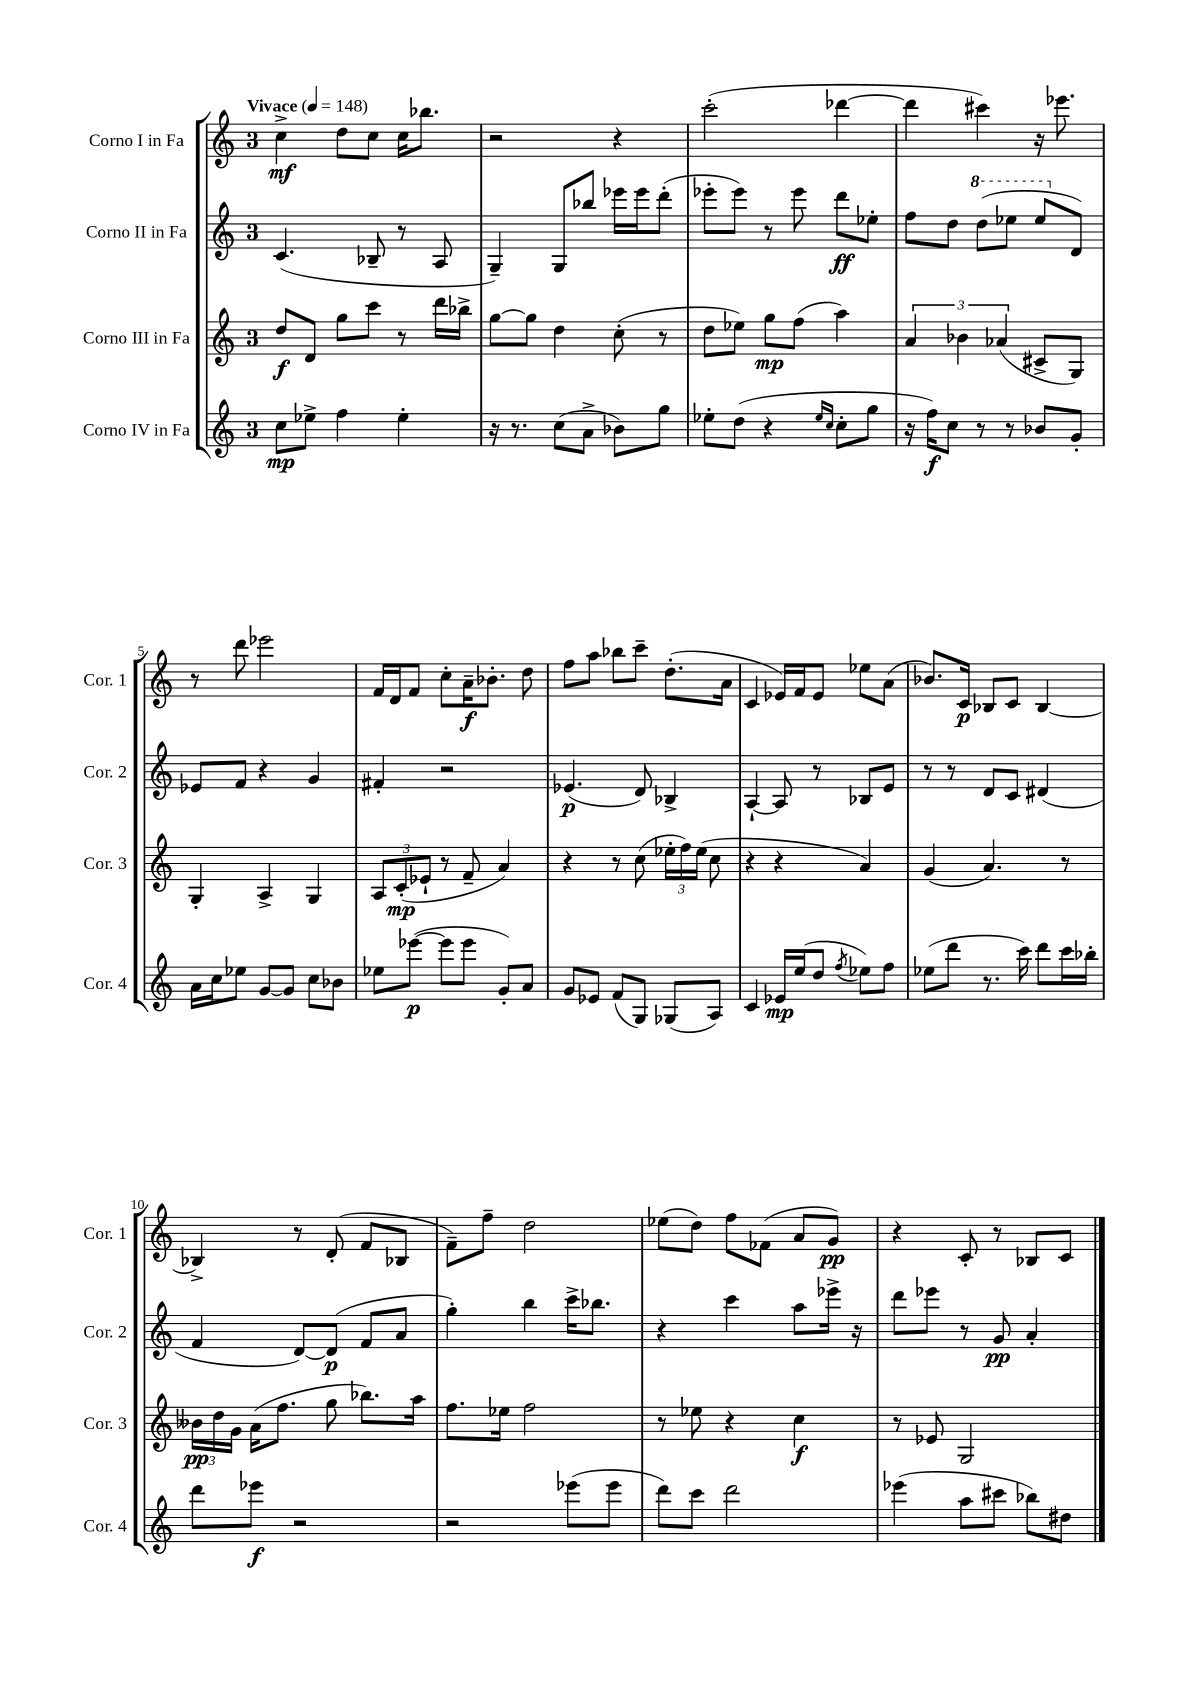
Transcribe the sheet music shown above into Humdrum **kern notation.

**kern	**dynam	**kern	**dynam	**kern	**dynam	**kern	**dynam
*part4	*part4	*part3	*part3	*part2	*part2	*part1	*part1
*staff4	*staff4	*staff3	*staff3	*staff2	*staff2	*staff1	*staff1
*I"Corno IV in Fa	*	*I"Corno III in Fa	*	*I"Corno II in Fa	*	*I"Corno I in Fa	*
*I'Cor. 4	*	*I'Cor. 3	*	*I'Cor. 2	*	*I'Cor. 1	*
*clefG2	*	*clefG2	*	*clefG2	*	*clefG2	*
*k[]	*	*k[]	*	*k[]	*	*k[]	*
*M3/4	*	*M3/4	*	*M3/4	*	*M3/4	*
*MM148	*	*MM148	*	*MM148	*	*MM148	*
=1	=1	=1	=1	=1	=1	=1	=1
!	!	!	!	!	!	!LO:TX:a:B:t=Vivace	!
8cc\L	mp	8dd/L	f	(4.c/	.	4cc^\	mf
8ee-X^\J	.	8d/J	.	.	.	.	.
4ff\	.	8gg\L	.	.	.	8dd\L	.
.	.	8ccc\J	.	8B-X~/	.	8cc\J	.
4ee-'\	.	8r	.	8r	.	16cc\KL	.
.	.	.	.	.	.	8.bb-X\J	.
.	.	16ddd\LL	.	8A/	.	.	.
.	.	16bb-X^\JJ	.	.	.	.	.
=2	=2	=2	=2	=2	=2	=2	=2
16r	.	[8gg\L	.	4G~/)	.	2r	.
8.r	.	.	.	.	.	.	.
.	.	8gg\J]	.	.	.	.	.
(8cc\L	.	4dd\	.	8G/L	.	.	.
8a^\J	.	.	.	8bb-X/J	.	.	.
8b-X\L)	.	(8cc'\	.	16eee-X\LL	.	4r	.
.	.	.	.	16eee-\J	.	.	.
8gg\J	.	8r	.	(8ddd'\J	.	.	.
=3	=3	=3	=3	=3	=3	=3	=3
8ee-X'\L	.	8dd\L	.	8eee-X'\L	.	(2ccc'\	.
(8dd\J	.	8ee-X\J)	.	8eee-\J)	.	.	.
4r	.	8gg\L	mp	8r	.	.	.
.	.	(8ff\J	.	8eee-\	.	.	.
16qqee-/LL	.	.	.	.	.	.	.
16qqcc/JJ	.	.	.	.	.	.	.
8cc'\L	.	4aa\)	.	8ddd\L	ff	[4ddd-X\	.
8gg\J	.	.	.	8ee-X'\J	.	.	.
=4	=4	=4	=4	=4	=4	=4	=4
16r	.	6a/	.	8ff\L	.	4ddd-\]	.
16ff\KL)	f	.	.	.	.	.	.
8cc\J	.	.	.	8dd\J	.	.	.
.	.	6b-X\	.	.	.	.	.
*	*	*	*	*8va	*	*	*
8r	.	.	.	(8ddd\L	.	4ccc#X\)	.
.	.	(6a-X/	.	.	.	.	.
8r	.	.	.	8eee-X\J	.	.	.
8b-X/L	.	8c#X^/L	.	8eee-/L	.	16r	.
.	.	.	.	.	.	8.eee-X\	.
*	*	*	*	*X8va	*	*	*
8g'/J	.	8G/J)	.	8d/J)	.	.	.
!!LO:LB:g=z
=5	=5	=5	=5	=5	=5	=5	=5
16a\LL	.	4G'/	.	8e-X/L	.	8r	.
16cc\J	.	.	.	.	.	.	.
8ee-X\J	.	.	.	8f/J	.	8ddd\	.
[8g/L	.	4A^/	.	4r	.	2eee-X\	.
8g/J]	.	.	.	.	.	.	.
8cc\L	.	4G/	.	4g/	.	.	.
8b-X\J	.	.	.	.	.	.	.
=6	=6	=6	=6	=6	=6	=6	=6
8ee-X\L	.	12A/L	.	4f#X'/	.	16f/LL	.
.	.	.	.	.	.	16d/J	.
.	.	(12c'/	mp	.	.	.	.
([8eee-X\J	p	.	.	.	.	8f/J	.
.	.	12e-X`/J	.	.	.	.	.
8eee-\L]	.	8r	.	2r	.	8cc'\L	.
8eee-\J	.	8f~/	.	.	.	16a~\K	f
.	.	.	.	.	.	8.b-X'\J	.
8g'/L)	.	4a/)	.	.	.	.	.
8a/J	.	.	.	.	.	8dd\	.
=7	=7	=7	=7	=7	=7	=7	=7
8g/L	.	4r	.	(4.e-X/	p	8ff\L	.
8e-X/J	.	.	.	.	.	8aa\J	.
(8f/L	.	8r	.	.	.	8bb-X\L	.
8G/J)	.	(8cc\	.	8d/)	.	8ccc~\J	.
(8G-X/L	.	24ee-X'\LL	.	4B-X^/	.	(8.dd'\L	.
.	.	24ff\)	.	.	.	.	.
.	.	(24ee-\JJ	.	.	.	.	.
8A/J)	.	8cc\	.	.	.	.	.
.	.	.	.	.	.	16a\Jk	.
=8	=8	=8	=8	=8	=8	=8	=8
4c/	.	4r	.	[4A`/	.	4c/	.
16e-X/LL	mp	4r	.	8A/]	.	16e-X/LL)	.
(16ee/J	.	.	.	.	.	16f/J	.
8dd/J	.	.	.	8r	.	8e-/J	.
8qff/	.	.	.	.	.	.	.
8ee-X\L)	.	4a/)	.	8B-X/L	.	8ee-X\L	.
8ff\J	.	.	.	8e/J	.	(8a\J	.
=9	=9	=9	=9	=9	=9	=9	=9
(8ee-X\L	.	(4g/	.	8r	.	8.b-X/L)	.
8ddd\J	.	.	.	8r	.	.	.
.	.	.	.	.	.	16c/Jk	p
8.r	.	4.a/)	.	8d/L	.	8B-X/L	.
.	.	.	.	8c/J	.	8c/J	.
16ccc\)	.	.	.	.	.	.	.
8ddd\L	.	.	.	(4d#X/	.	[4B-/	.
16ccc\L	.	8r	.	.	.	.	.
16bb-X'\JJ	.	.	.	.	.	.	.
!!LO:LB:g=z
=10	=10	=10	=10	=10	=10	=10	=10
8ddd\L	.	24b--X\LL	pp	4f/	.	4B-X^/]	.
.	.	24dd\	.	.	.	.	.
.	.	24g\JJ	.	.	.	.	.
8eee-X\J	f	(16a\KL	.	.	.	.	.
.	.	8.ff\J	.	.	.	.	.
2r	.	.	.	[8d/L)	.	8r	.
.	.	8gg\	.	(8d/J]	p	(8d'/	.
.	.	8.bb-X\L)	.	8f/L	.	8f/L	.
.	.	.	.	8a/J	.	8B-X/J	.
.	.	16aa\Jk	.	.	.	.	.
=11	=11	=11	=11	=11	=11	=11	=11
2r	.	8.ff\L	.	4gg'\)	.	8f~\L)	.
.	.	.	.	.	.	8ff~\J	.
.	.	16ee-X\Jk	.	.	.	.	.
.	.	2ff\	.	4bb\	.	2dd\	.
(8eee-X\L	.	.	.	16ccc^\KL	.	.	.
.	.	.	.	8.bb-X\J	.	.	.
8eee-\J	.	.	.	.	.	.	.
=12	=12	=12	=12	=12	=12	=12	=12
8ddd\L)	.	8r	.	4r	.	(8ee-X\L	.
8ccc\J	.	8ee-X\	.	.	.	8dd\J)	.
2ddd\	.	4r	.	4ccc\	.	8ff\L	.
.	.	.	.	.	.	(8f-X\J	.
.	.	4cc\	f	8aa\L	.	8a/L	.
.	.	.	.	16eee-X^\Jk	.	8g/J)	pp
.	.	.	.	16r	.	.	.
=13	=13	=13	=13	=13	=13	=13	=13
(4eee-X\	.	8r	.	8ddd\L	.	4r	.
.	.	8e-X/	.	8eee-X\J	.	.	.
8aa\L	.	2G/	.	8r	.	8c'/	.
8ccc#X\J	.	.	.	8g/	pp	8r	.
8bb-X\L)	.	.	.	4a'/	.	8B-X/L	.
8dd#X\J	.	.	.	.	.	8c/J	.
==	==	==	==	==	==	==	==
*-	*-	*-	*-	*-	*-	*-	*-
